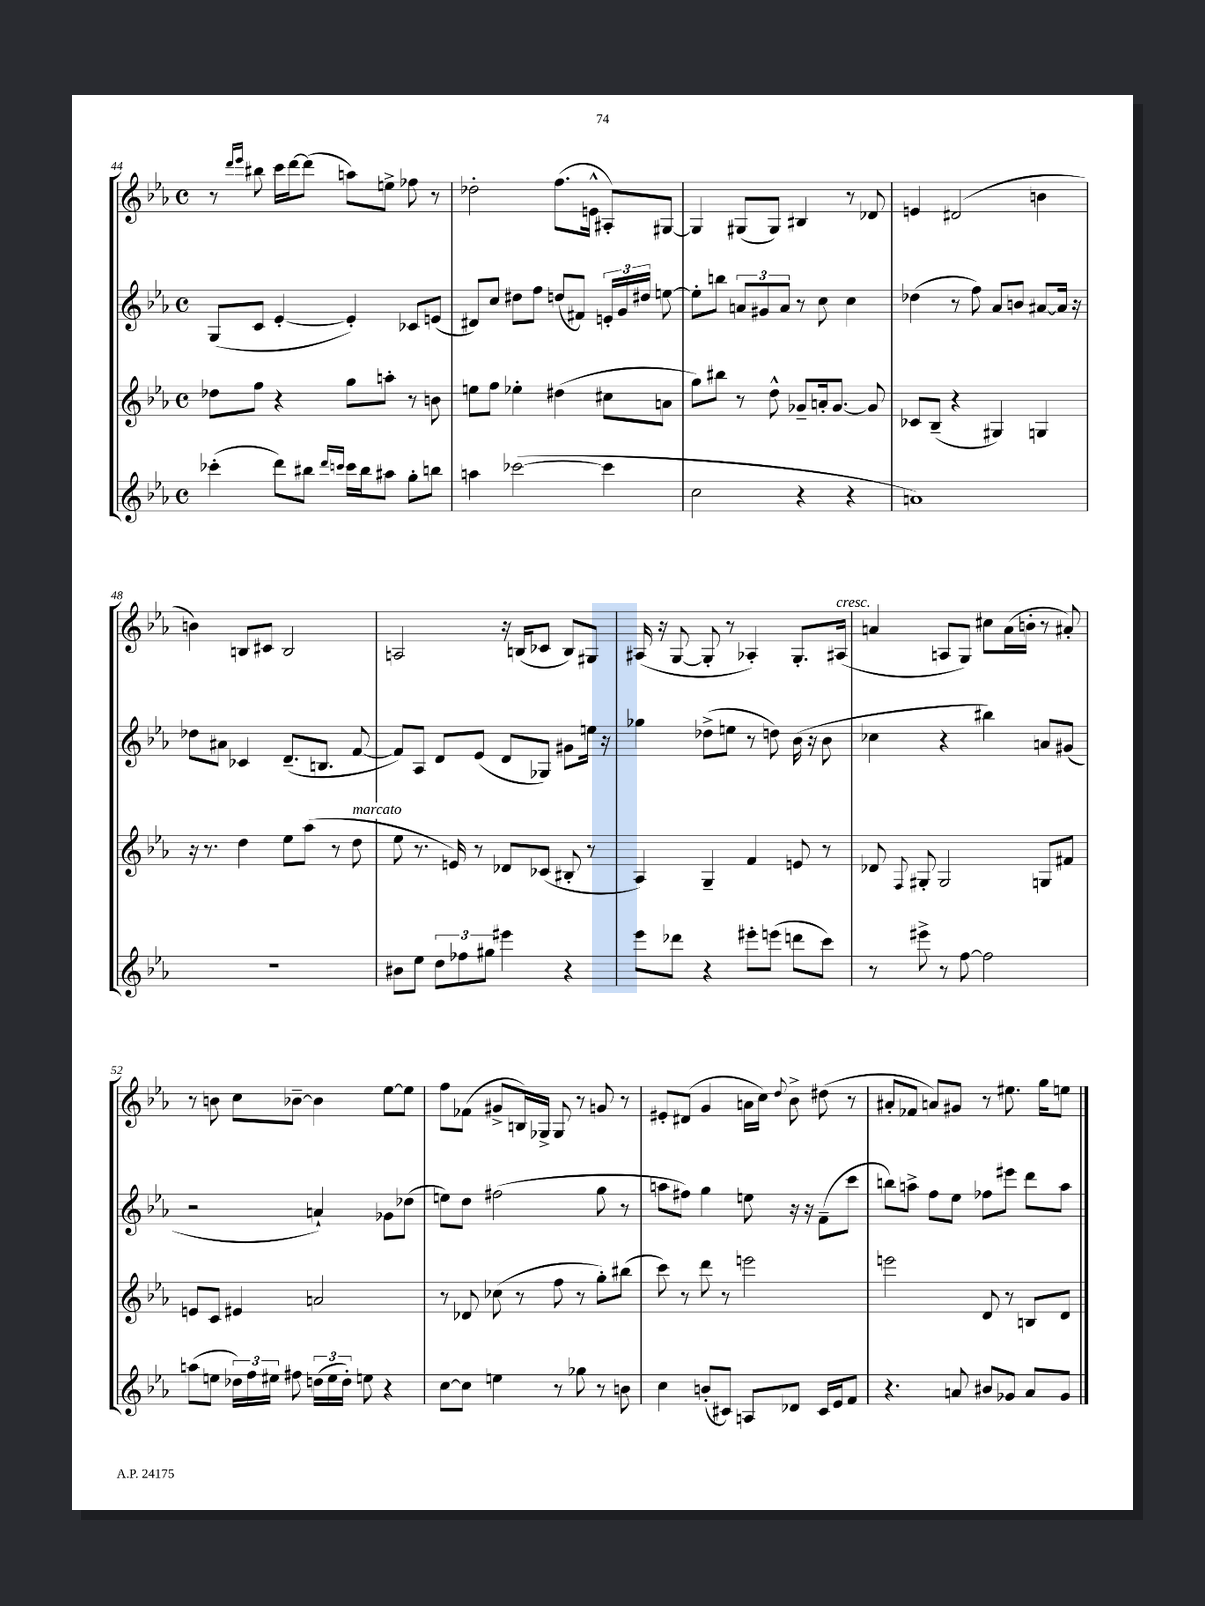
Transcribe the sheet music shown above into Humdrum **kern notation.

**kern	**kern	**kern	**kern
*staff4	*staff3	*staff2	*staff1
*clefG2	*clefG2	*clefG2	*clefG2
*k[b-e-a-]	*k[b-e-a-]	*k[b-e-a-]	*k[b-e-a-]
*M4/4	*M4/4	*M4/4	*M4/4
*met(c)	*met(c)	*met(c)	*met(c)
(4ccc-'\	8dd-\L	(8G/L	8r
.	.	.	16qqddd/LL
.	.	.	16qqeee-/JJ
.	8ff\J	8c/J	8bb#\
8ddd\L)	4r	[4e-'/	16ccc\LL
.	.	.	[16ddd\J
8bb#\J	.	.	(8ddd\]J
16qqddd/LL	.	.	.
16qqccc/JJ	.	.	.
16ccc\LL	8gg\L	4e-'/])	8aa\L)
16bb#\J	.	.	.
8aa#\J	8aa'\J	.	8ee^\J
8gg'\L	8r	8c-/L	8ff-\
8bb\J	8b\	(8e/J	8r
=	=	=	=
4aa\	8ee\L	8d#/L)	2dd-'\
.	8ff\J	8cc/J	.
([2ccc-\	4ee-'\	8dd#\L	.
.	.	8ff\J	.
.	(4dd#\	(8dd/L	(8.ff\L
.	.	8f#/J)	.
.	.	.	16e^^\Jk
4ccc-\]	8cc#\L	24e'/LL	8A#'/L)
.	.	24g/	.
.	.	24dd#/JJ	.
.	8a\J	[8ee\	[8G#/J
=	=	=	=
2cc\	8gg\L)	8ee'\]L	4G#/]
.	8bb#\J	8bb\J	.
.	8r	12a/L	(8G#/L
.	.	12g#/	.
.	8dd^^\	.	8G#/J)
.	.	12a/J	.
4r	8g-~/L	8r	4B#/
.	16a'/k	8cc\	.
.	[8.g-/J	.	.
4r	.	4cc\	8r
.	8g-/]	.	8d-/
=	=	=	=
1a)	8c-/L	(4dd-\	4e/
.	(8B-~/J	.	.
.	4r	8r	(2d#/
.	.	8ff\)	.
.	4G#/)	8a-/L	.
.	.	8b/J	.
.	4G/	[8a#/L	4b\
.	.	16a#/]Jk	.
.	.	16r	.
=	=	=	=
1r	16r	8dd-\L	4b\)
.	8.r	.	.
.	.	8a#\J	.
.	4dd\	4c-/	8B/L
.	.	.	8c#/J
.	8ee-\L	(8.d~/L	2B/
.	(8aa-\J	.	.
.	.	8.B/J	.
.	8r	.	.
.	8dd\	[8f/	.
=	=	=	=
8b#\L	8ee-\	8f/]L)	2A/
8ee-\J	8.r	8A-/J	.
12dd\L	.	8d/L	.
.	16e/)	.	.
12ff-\	.	.	.
.	8r	(8e-/J	.
12gg#\J	.	.	.
4eee#\	8d-/L	8d/L	16r
.	.	.	(16B/LK
.	(8c-/J	8G-/J)	8c-/J
4r	8B#'/	8g#\L	8B/L)
.	8r	16ee\Jk	8G#/J
.	.	16r	.
=	=	=	=
8eee-\L	4A-/)	4gg-\	(16A#/
.	.	.	16r
8ddd-\J	.	.	[8G/
4r	4G~/	(8dd-^\L	8G'/]
.	.	8ee\J	8r
8eee#'\L	4f/	8r	4A-'/)
(8eee\J	.	8dd\)	.
8ddd\L	8e/	(16b-\	8.G'/L
.	.	16r	.
8ccc\J)	8r	8b-\	.
.	.	.	(16A#/Jk
=	=	=	=
8r	8d-/	4cc-\	4a/
.	8qqF/	.	.
8eee#^\	8G#'/	.	.
8r	2G#/	4r	8A/L
[8ff\	.	.	8G/J)
2ff\]	.	4bb#\)	8cc#\L
.	.	.	(16a\L
.	.	.	16b'\JJ
.	8G/L	8a/L	8r
.	8f#/J	(8g#/J	8a#'/)
=	=	=	=
(8aa\L	8e/L	2r	8r
8ee\J	8c/J	.	8b\
24dd-\LL)	4e#/	.	8cc\L
24ff\	.	.	.
24ee#\JJ	.	.	.
8ff#\	.	.	[8b-~\J
(24dd\LL	2a/	4a`/)	4b-\]
24ee#\	.	.	.
24dd'\JJ)	.	.	.
8ee\	.	.	.
4r	.	8g-\L	[8ee-\L
.	.	(8dd-\J	8ee-\]J
=	=	=	=
[8cc\L	8r	8ee\L)	8ff\L
8cc\]J	8d-/	8dd\J	(8f-\J
4ee\	(8cc-\	(2ff#\	8g#^/L
.	8r	.	16B/L)
.	.	.	16G-^/JJ
8r	8ff\	.	8G-/
8gg-\	8r	.	8r
8r	8gg'\L)	8gg\	8g/
8b\	(8bb#\J	8r	8r
=	=	=	=
4cc\	8ccc\)	8aa\L	8e#'/L
.	8r	8ff#\J)	(8d#/J
(8b'/L	8ddd\	4gg\	4g/
8c#/J)	8r	.	.
8A/L	2eee\	8ee\	16a\LL
.	.	.	16cc\JJ)
.	.	.	8qqdd/
8d-/J	.	16r	8b-^\
.	.	16r	.
16c#/LL	.	(8f~\L	(8dd#\
16e-/J	.	.	.
8f/J	.	8ccc\J	8r
=	=	=	=
4.r	2eee\	8bb\L)	8a#'/L
.	.	8aa^\J	8f-/J
.	.	8ff\L	8a/L)
8a/	.	8ee-\J	8g#/J
8b#/L	8d/	8ff-\L	8r
8g-/J	8r	8eee#\J	8.ee#\
8a/L	8B/L	8ddd\L	.
.	.	.	16gg\LK
8g-/J	8d/J	8aa\J	8ee\J
==	==	==	==
*-	*-	*-	*-
